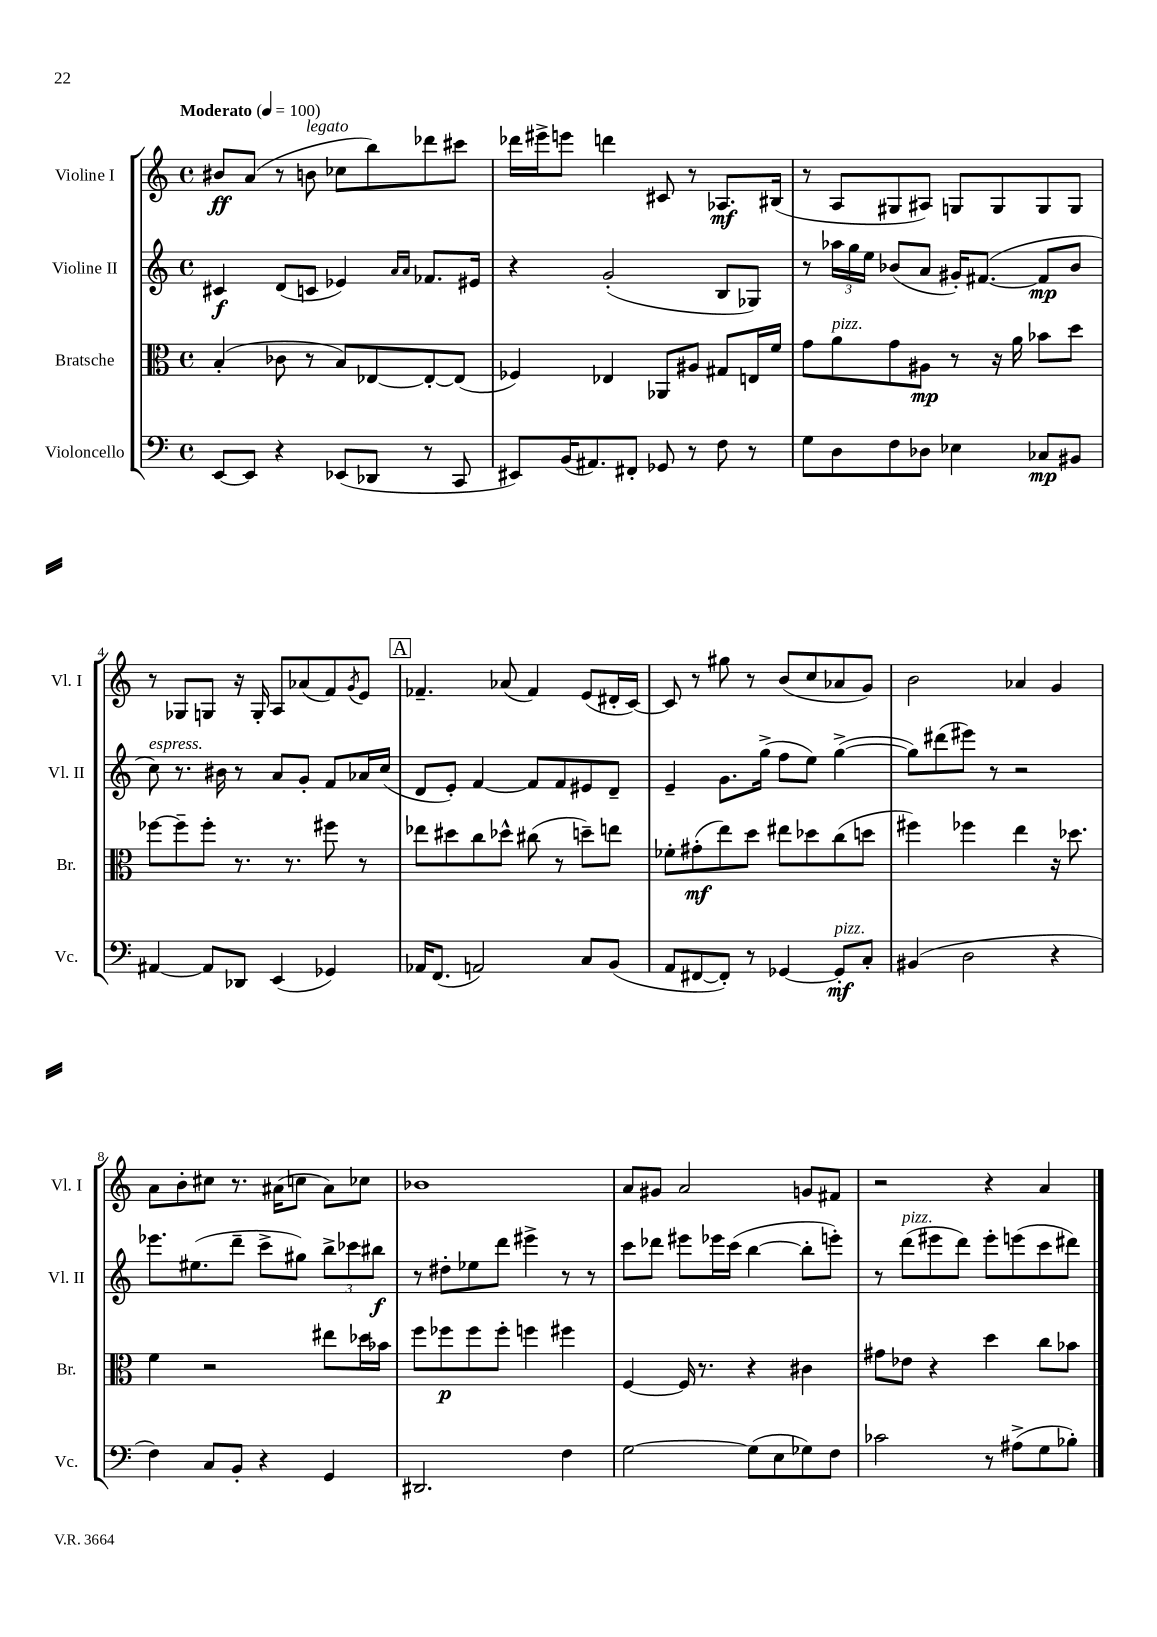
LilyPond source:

<<
\new StaffGroup <<
\new Staff = "s0" \with { instrumentName = "Violine I" shortInstrumentName = "Vl. I" } {
    \clef treble \key c \major \defaultTimeSignature \time 4/4 \tempo "Moderato" 4 = 100
    bis'8\ff a'8( r8 b'8^\markup { \italic "legato" } ces''8 b''8) des'''8 cis'''8 |
    des'''16 eis'''16-> e'''8 d'''4 cis'8 r8 aes8.\mf bis16( |
    r8 a8 gis8 ais8) g8 g8 g8 g8 |
    r8 ges8 g8 r16 g16-. a8 aes'8( f'8) \acciaccatura { g'8 } e'8 |
    \mark \markup { \box "A" } fes'4.-- aes'8( fes'4) e'8( dis'16-. c'16~) |
    c'8 r8 gis''8 r8 b'8( c''8 aes'8 g'8) |
    b'2 aes'4 g'4 |
    a'8 b'8-. cis''8 r8. ais'16( c''8 ais'8) ces''8 |
    bes'1 |
    a'8 gis'8 a'2 g'8 fis'8 |
    r2 r4 a'4 \bar "|." |
}
\new Staff = "s1" \with { instrumentName = "Violine II" shortInstrumentName = "Vl. II" } {
    \clef treble \key c \major \defaultTimeSignature \time 4/4
    cis'4\f d'8( c'8 ees'4) \grace { a'16 a'16 } fes'8. eis'16 |
    r4 g'2-.( b8 ges8) |
    r8 \tuplet 3/2 { aes''16 g''16 e''16 } bes'8( a'8 gis'16-.) fis'8.~( fis'8\mp bes'8 |
    c''8^\markup { \italic "espress." }) r8. bis'16 r8 a'8 g'8-. f'8 aes'16 c''16( |
    \mark \markup { \box "A" } d'8 e'8-.) f'4~ f'8 f'8 eis'8 d'8-- |
    e'4-- g'8. g''16->( f''8 e''8) g''4~->( |
    g''8) dis'''8( eis'''8) r8 r2 |
    ees'''8. eis''8.( d'''8-- c'''8-> gis''8) \tuplet 3/2 { b''8-> ces'''8 bis''8\f } |
    r8 dis''8-. ees''8 d'''8 eis'''4-> r8 r8 |
    c'''8 des'''8 eis'''8 ees'''16 c'''16( b''4~ b''8-. e'''8-.) |
    r8 d'''8^\markup { \italic "pizz." }( eis'''8 d'''8) eis'''8-. e'''8( c'''8 dis'''8) \bar "|." |
}
\new Staff = "s2" \with { instrumentName = "Bratsche" shortInstrumentName = "Br." } {
    \clef alto \key c \major \defaultTimeSignature \time 4/4
    b4-.( ces'8 r8 b8) ees8~ ees8~-. ees8( |
    fes4) ees4 aes,8 ais8 gis8 e16 f'16 |
    g'8 a'8^\markup { \italic "pizz." } g'8 ais8\mp r8 r16 a'16 bes'8 d''8 |
    fes''8~ fes''8-- fes''8-. r8. r8. fis''8 r8 |
    \mark \markup { \box "A" } ees''8 dis''8 c''8 des''8-^ cis''8( r8 d''8--) e''8 |
    fes'8-. gis'8-.\mf( e''8) d''8 eis''8 des''8 c''8( d''8 |
    fis''4) fes''4 e''4 r16 des''8. |
    f'4 r2 eis''8 des''16 bes'16 |
    f''8 fes''8\p fes''8 fes''8-. f''4 fis''4 |
    f4~ f16 r8. r4 cis'4 |
    gis'8 ees'8 r4 d''4 c''8 bes'8 \bar "|." |
}
\new Staff = "s3" \with { instrumentName = "Violoncello" shortInstrumentName = "Vc." } {
    \clef bass \key c \major \defaultTimeSignature \time 4/4
    e,8~ e,8 r4 ees,8( des,8 r8 c,8 |
    eis,8) b,16( ais,8.) fis,8-. ges,8 r8 f8 r8 |
    g8 d8 f8 des8 ees4 ces8\mp bis,8 |
    ais,4~ ais,8 des,8 e,4( ges,4) |
    \mark \markup { \box "A" } aes,16 f,8.( a,2) c8 b,8( |
    a,8 fis,8~ fis,8-.) r8 ges,4~ ges,8-.\mf^\markup { \italic "pizz." } c8-. |
    bis,4( d2 r4 |
    f4) c8 b,8-. r4 g,4 |
    dis,2. f4 |
    g2~ g8( e8 ges8) f8 |
    ces'2 r8 ais8->( g8 bes8-.) \bar "|." |
}
>>
>>
